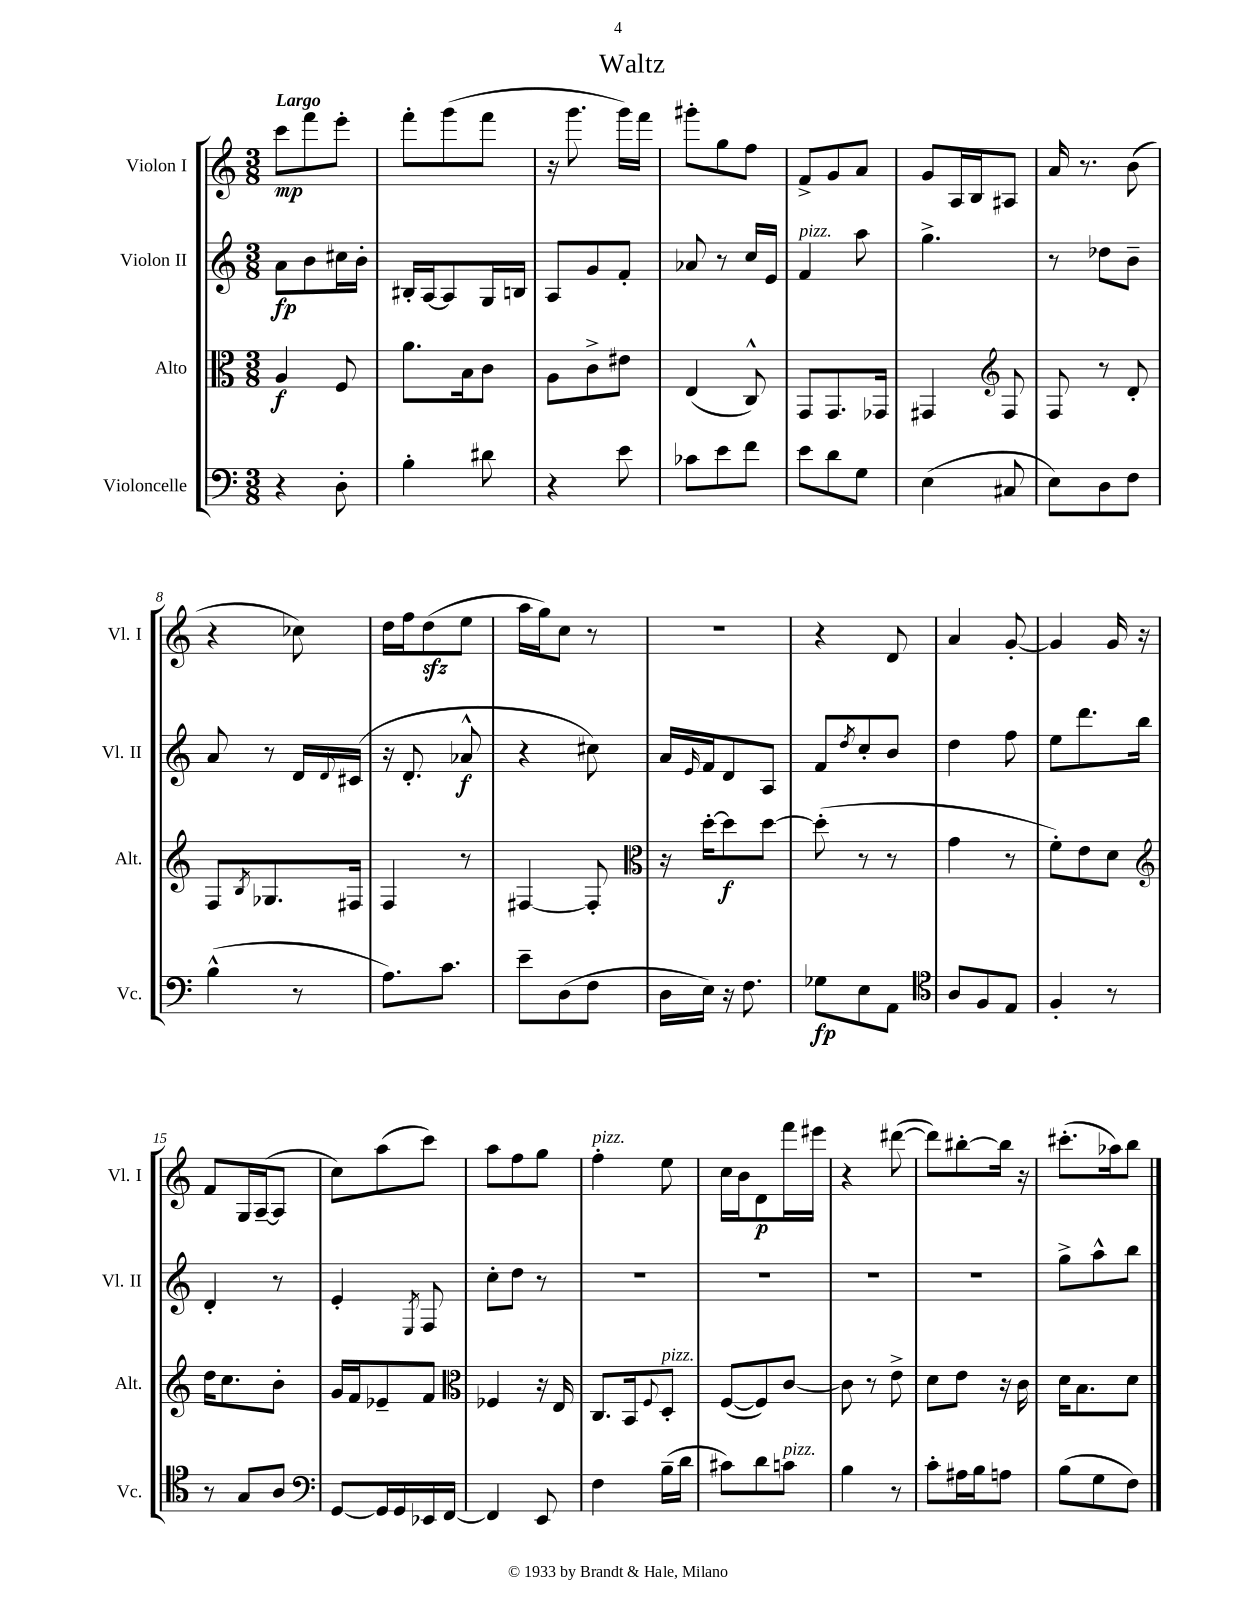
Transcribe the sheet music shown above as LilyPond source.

\header { title = "Waltz" }
<<
\new StaffGroup <<
\new Staff = "s0" \with { instrumentName = "Violon I" shortInstrumentName = "Vl. I" } {
    \clef treble \key c \major \numericTimeSignature \time 3/8 \tempo "Largo"
    c'''8\mp f'''8 e'''8-. |
    f'''8-. g'''8( f'''8 |
    r16 g'''8. g'''16) f'''16 |
    gis'''8-. g''8 f''8 |
    f'8-> g'8 a'8 |
    g'8 a16 b16 ais8 |
    a'16 r8. b'8( |
    r4 ces''8) |
    d''16 f''16 d''8\sfz( e''8 |
    a''16 g''16) c''8 r8 |
    R4. |
    r4 d'8 |
    a'4 g'8~-. |
    g'4 g'16 r16 |
    f'8 g16 a16~--( a8 |
    c''8) a''8( c'''8) |
    a''8 f''8 g''8 |
    f''4-.^\markup { \italic "pizz." } e''8 |
    c''16 b'16 d'8\p f'''16 eis'''16 |
    r4 dis'''8~( |
    dis'''8) bis''8~-. bis''16 r16 |
    cis'''8.-.( aes''16) b''8 \bar "|." |
}
\new Staff = "s1" \with { instrumentName = "Violon II" shortInstrumentName = "Vl. II" } {
    \clef treble \key c \major \numericTimeSignature \time 3/8
    a'8\fp b'8 cis''16 b'16-. |
    bis16-. a16~ a8 g16 b16 |
    a8 g'8 f'8-. |
    aes'8 r8 c''16 e'16 |
    f'4^\markup { \italic "pizz." } a''8 |
    g''4.-> |
    r8 des''8 b'8-- |
    a'8 r8 d'16 \appoggiatura { d'8 } cis'16( |
    r16 d'8.-. aes'8-^\f |
    r4 cis''8) |
    a'16 \grace { e'16 } f'16 d'8 a8 |
    f'8 \acciaccatura { d''8 } c''8-. b'8 |
    d''4 f''8 |
    e''8 d'''8. b''16 |
    d'4-. r8 |
    e'4-. \acciaccatura { e8 } f8 |
    c''8-. d''8 r8 |
    R4. |
    R4. |
    R4. |
    R4. |
    g''8-> a''8-^ b''8 \bar "|." |
}
\new Staff = "s2" \with { instrumentName = "Alto" shortInstrumentName = "Alt." } {
    \clef alto \key c \major \numericTimeSignature \time 3/8
    a4\f f8 |
    a'8. b16 c'8 |
    a8 c'8-> eis'8 |
    e4( c8-^) |
    g,8 g,8. ges,16 |
    gis,4 \clef treble f8 |
    f8 r8 d'8-. |
    f8 \acciaccatura { b8 } ges8. fis16 |
    f4 r8 |
    fis4~ fis8-. |
    \clef alto r16 d''16~-. d''8\f d''8~ |
    d''8-.( r8 r8 |
    g'4 r8 |
    f'8-.) e'8 d'8 |
    \clef treble d''16 c''8. b'8-. |
    g'16 f'16 ees'8-- f'8 |
    \clef alto fes4 r16 e16 |
    c8. b,16 \appoggiatura { f8 } d8-.^\markup { \italic "pizz." } |
    f8~( f8) c'8~ |
    c'8 r8 e'8-> |
    d'8 e'8 r16 c'16 |
    d'16 b8. d'8 \bar "|." |
}
\new Staff = "s3" \with { instrumentName = "Violoncelle" shortInstrumentName = "Vc." } {
    \clef bass \key c \major \numericTimeSignature \time 3/8
    r4 d8-. |
    b4-. dis'8 |
    r4 e'8 |
    ces'8 e'8 f'8 |
    e'8 d'8 g8 |
    e4( cis8 |
    e8) d8 f8 |
    b4-^( r8 |
    a8.) c'8. |
    e'8-- d8( f8 |
    d16 e16) r16 f8. |
    ges8\fp e8 a,8 |
    \clef tenor a8 f8 e8 |
    f4-. r8 |
    r8 g8 a8 |
    \clef bass g,8~ g,16 g,16 ees,16 f,16~ |
    f,4 e,8 |
    f4 b16--( d'16 |
    cis'8) d'8 c'8^\markup { \italic "pizz." } |
    b4 r8 |
    c'8-. ais16 b16 a8 |
    b8( g8 f8) \bar "|." |
}
>>
>>
